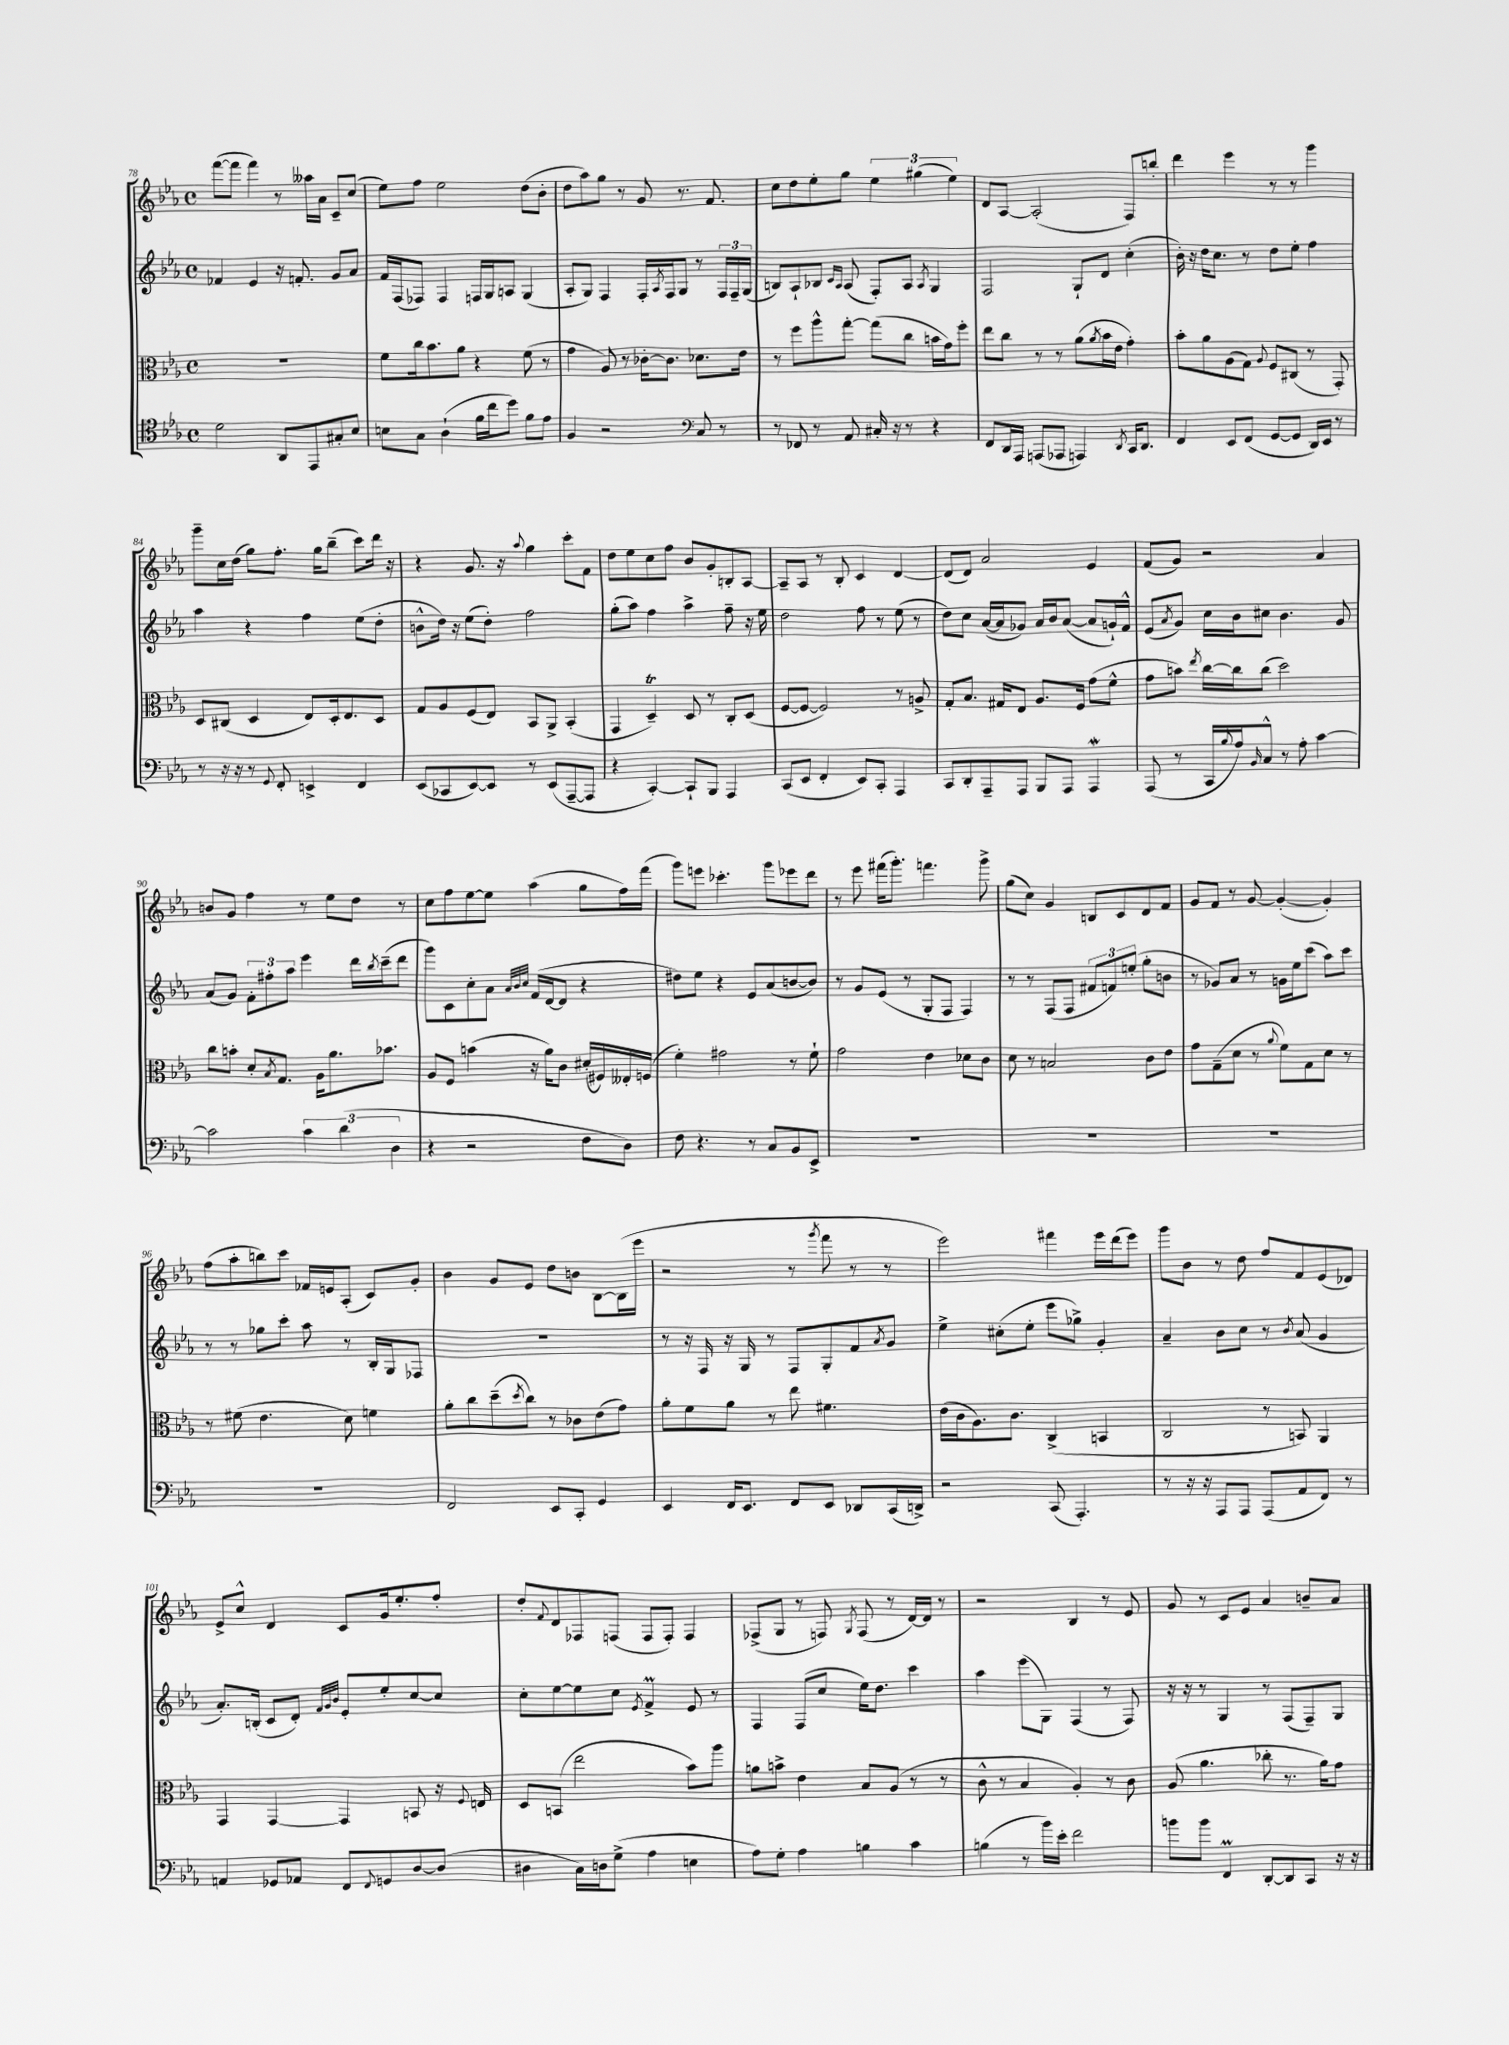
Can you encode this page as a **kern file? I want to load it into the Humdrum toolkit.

**kern	**kern	**kern	**kern
*staff4	*staff3	*staff2	*staff1
*clefC4	*clefC3	*clefG2	*clefG2
*k[b-e-a-]	*k[b-e-a-]	*k[b-e-a-]	*k[b-e-a-]
*M4/4	*M4/4	*M4/4	*M4/4
*met(c)	*met(c)	*met(c)	*met(c)
2d	1r	4f-	([8fff
.	.	.	8fff]
.	.	4e-	4fff)
8AA-	.	16r	8r
.	.	8.f'	.
8EE-	.	.	16aa--
.	.	.	16a-
8G#'	.	8g	8c~
8B-	.	8a-	(8cc
=	=	=	=
8B	8f	16f	8ee-)
.	.	(16F	.
8G	16cc	8F-)	8ff
.	8.b-	.	.
(4A-`	.	4F-	2ee-
.	8a-	.	.
16f	4r	16F	.
16cc	.	16G	.
8dd)	.	8A	.
8f	(8f	(4G	(8dd
8e-	8r	.	8b-'
=	=	=	=
4F	4g	8A-'	8dd
.	.	8G)	8aa-)
2r	8A-)	4F	8gg
.	8r	.	8r
.	[16c-'	16F'	8g
.	.	8qA-	.
.	8.c-]	16F	.
.	.	8G	8.r
*clefF4	*	*	*
8C	8.d-	8r	.
.	.	.	8.f
8r	.	24F	.
.	.	24F~	.
.	16e-	.	.
.	.	(24G	.
=	=	=	=
8r	8r	8B)	8cc
8FF-	8ff	8A-`	8dd
8r	8aa-^^	8B-	8ee-'
.	.	16qqc	.
.	.	16qqA-	.
8AA-	[8gg'	(8A-	8gg
16C#'	(8gg]	8F')	6ee-
16r	.	.	.
8r	8cc	8A-	.
.	.	.	(6gg#
.	.	8qA-	.
4r	16b	4G	.
.	16g)	.	.
.	.	.	6ee-)
.	8ff'	.	.
=	=	=	=
8FF	8ee-	2F	8d
16DD	8cc	.	[8A-
16AAA-	.	.	.
(8AAA	8r	.	(2A-']
8AAA-	8r	.	.
4AAA)	(8a-	8G`	.
.	8qa-	.	.
.	16b-	8d	.
.	16e-	.	.
8qDD	.	.	.
16CC	4g')	(4cc'	8F)
8.DD	.	.	.
.	.	.	8bb'
=	=	=	=
4FF	8b-'	16b-')	4ddd
.	.	16r	.
.	8a-	16dd	.
.	.	8.cc	.
8EE-	(8A-	.	4eee-
(8FF	8G)	8r	.
.	8qqA-	.	.
[8GG	8F	8dd	8r
8GG]	(8C#	8ee-'	8r
16DD)	8r	4ff	4ggg
16EE-	.	.	.
8r	8GG')	.	.
=	=	=	=
8r	8D	4aa-	8ggg~
16r	(8C#	.	16cc
16r	.	.	(16dd
8r	4D	4r	8gg)
8qqGG	.	.	.
8FF'	.	.	8.ff'
4EE^	8E-)	4ff	.
.	.	.	16gg
.	16D'	.	(8bb-~
.	8.E-	.	.
4FF	.	(8ee-	8ccc)
.	8D	8dd'	16ddd
.	.	.	16r
=	=	=	=
(8EE-	8G	8b^^	4r
8CC-	8A-	16dd)	.
.	.	16r	.
[8EE-)	(8F	(8ee-	8.g
8EE-]	8E-)	8dd')	.
.	.	.	16r
.	.	.	8qqaa-
8r	8BB-	2ff	4gg
(8EE-	8AA-^	.	.
[8AAA-~	(4BB-'	.	8ccc'
8AAA-]	.	.	8f
=	=	=	=
4r	4GG	(8gg'	8dd
.	.	8aa-)	8ee-
[4CC')	4D~)	4ff	8cc
.	.	.	8ff
8CC`]	8D	4aa-^	8b-
8BBB-	8r	.	8g'
4AAA-	8C'	8ff~	8B'
.	(8D	16r	[8A-
.	.	16ee-	.
=	=	=	=
(8CC	[8F	2dd	8A-~]
8EE-	8F_	.	8A-
4FF'	2F])	.	8r
.	.	.	8B-'
8EE-)	.	8ff	4c
8CC'	.	8r	.
4AAA-	8r	(8ee-	[4d
.	8A^	8r	.
=	=	=	=
8CC	8G'	8dd)	(8d]
8DD'	8.B-	8cc	8d)
8AAA-~	.	([16a-	2a-
.	16G#	16a-]	.
8AAA-	8E-	8g-)	.
8BBB-	8.A-	16a-	.
.	.	16b-	.
8AAA-	.	([8a-	.
.	16F	.	.
4AAA-	(8g	8a-]	4e-
.	8f^^	16g`)	.
.	.	16f^^	.
=	=	=	=
(8AAA-	8g	(8e-	(8f
.	.	8qa-	.
8r	8b)	8g)	8g)
.	8qee-	.	.
16CC	[16cc	16cc	2r
8qqB-	.	.	.
16A-)	16cc]	16b-	.
16qqBB-	.	.	.
8C^^	(8cc	8cc#	.
8r	2dd)	4.b-	.
8A-'	.	.	.
[4c	.	.	4a-
.	.	8g	.
=	=	=	=
2c]	8cc	(8a-	8b
.	8b'	8g)	8g
.	8d'	12f'	4ff
.	.	12ff#'	.
.	8qB-	.	.
.	8.G	.	.
.	.	12aa-	.
6c	.	4eee-	8r
.	16A-	.	.
.	8.a-	.	8ee-
(6d	.	.	.
.	.	16ddd	8dd
.	.	8qbb-	.
.	8.b-	(16ccc~	.
6D	.	.	.
.	.	8ddd	8r
=	=	=	=
4r	8A-	8ggg)	8cc
.	8F	8c	8ff
2r	(4b	8cc'	[8ee-
.	.	8a-	8ee-]
.	.	32qqa-	.
.	.	32qqb-	.
.	.	32qqcc	.
.	16r	(16f	(4aa-
.	16a-)	[16d	.
.	8c	8d]	.
8F	(16d#'	4r	8gg
.	16F#)	.	.
8D)	16E--'	.	16ff)
.	(16F	.	(16fff
=	=	=	=
8F	4f')	8dd#)	8ggg)
4.r	.	8ee-	8eee
.	2g#	4r	4.ccc-'
8r	.	8e-	.
8C	.	(8a-	8ggg
8BB-	8r	[8b	8eee-
8EE-^	8f`	8b])	8ddd
=	=	=	=
1r	2g	8r	8r
.	.	8g	8eee-
.	.	(8e-	(16fff#
.	.	.	8.ggg')
.	.	8r	.
.	4e-	8G'	4.fff
.	.	8F	.
.	8d-	4F)	.
.	8c	.	8ggg^
=	=	=	=
1r	8d	8r	(8gg
.	8r	8r	8cc)
.	2B	(8F	4g
.	.	8F	.
.	.	12f#	8B
.	.	12f)	.
.	.	.	8c
.	.	(12ee'	.
.	8c	8gg'	8d
.	8e-	8b	8f
=	=	=	=
1r	8g	8r	8g
.	(8G~	8g-)	8f
.	8d	8a-	8r
.	8r	8r	[8g
.	8qqa-	.	.
.	8f)	16g	(4g'_
.	.	16ee-	.
.	8G	(8ccc	.
.	8d	8aa-)	4g'])
.	8r	8ccc	.
=	=	=	=
1r	8r	8r	(8ff
.	(8f#	8r	8aa-'
.	4.e-	8gg-	8bb)
.	.	8ccc'	8ccc
.	.	8aa-	16f-
.	.	.	16e
.	8d)	8r	(8A-'
.	4f	16B-'	8c)
.	.	16G	.
.	.	8F-	8g'
=	=	=	=
2FF	8a-'	1r	4b-
.	8cc	.	.
.	(8dd~	.	8g
.	8qdd	.	.
.	8cc)	.	8e-
8EE-	8r	.	8dd
8CC'	8c-	.	8b
4GG	(8e-	.	[8B-
.	8g)	.	(16B-]
.	.	.	16eee-
=	=	=	=
4EE-	8a-'	8r	2r
.	8f	16r	.
.	.	16F	.
16FF	8a-	16r	.
8.EE-	.	16G	.
.	8r	8r	.
8FF	8ee-	8F	8r
.	.	.	8qggg
8EE-	4.f#	8G'	8fff
8DD-	.	8f	8r
.	.	8qa-	.
(16CC	.	8g	8r
16DD^)	.	.	.
=	=	=	=
2r	(16e-	4ee-^	2eee-)
.	16c	.	.
.	8.A-)	.	.
.	.	(8cc#'	.
.	8.c	.	.
.	.	8ee-'	.
(8CC	(4C^	8eee-	4fff#
4.AAA-')	.	8gg-^)	.
.	4BB	4g'	16eee-
.	.	.	(16ddd
.	.	.	8eee-)
=	=	=	=
8r	2C	4a-~	8ggg
16r	.	.	8b-
16r	.	.	.
8AAA-	.	8b-	8r
8AAA-	.	8cc	8dd
(8AAA-	8r	8r	8ff
.	.	8qb-	.
8AA-	8BB)	(8a-	8f
8FF)	4AA-	4g	(8e-
8r	.	.	8d-)
=	=	=	=
4AA	4GG	8.a-')	8e-^
.	.	.	8cc^^
.	.	(16B'	.
8GG-	[4GG	8c	4d
8AA-	.	8d')	.
.	.	32qqf	.
.	.	32qqg	.
.	.	32qqb-	.
8FF	4GG]	8e-'	8c
8qqFF	.	.	.
8GG	.	8ee-'	16g
.	.	.	8.ee-'
[8D	8BB	[8cc	.
(8D]	16r	8cc]	8ff'
.	8qqF	.	.
.	16E	.	.
=	=	=	=
4D#	8D	8cc'	8dd'
.	.	.	8qqf
.	(8BB	[8ee-	8d
16C)	2ee-	8ee-]	8F-
16D	.	.	.
(8G^	.	8cc	(8F
.	.	8qe-	.
4A-	.	4f^	8F
.	.	.	8F')
4E	8b-)	8e-	4F
.	8aa-	8r	.
=	=	=	=
8A-)	8a	4F	(8F-^
8G'	8b^	.	8G
4A-	4e-	(8F	8r
.	.	8cc	8F)
.	.	.	8qG
4B	8B-	16ee-)	(8F
.	.	8.dd	.
.	(8A-	.	8r
4c	8r	4ccc	[16d)
.	.	.	16d]
.	8r	.	8r
=	=	=	=
(4B	8c^^	4aa-	2r
.	8r	.	.
8r	4B-	(8eee-	.
16b-)	.	8G)	.
16e-'	.	.	.
2f	4A-')	(4F	4B-
.	8r	8r	8r
.	8c	8F)	8e-
=	=	=	=
8b	(8A-	16r	8g
.	.	16r	.
8b	4.a-	8r	8r
4FF	.	4G	8c
.	.	.	8e-
[8DD'	8cc-'	8r	4a-
8DD]	8.r	(8F	.
8CC	.	8F~)	8b~
.	16a-)	.	.
16r	8g	8G	8a-
16r	.	.	.
==	==	==	==
*-	*-	*-	*-
